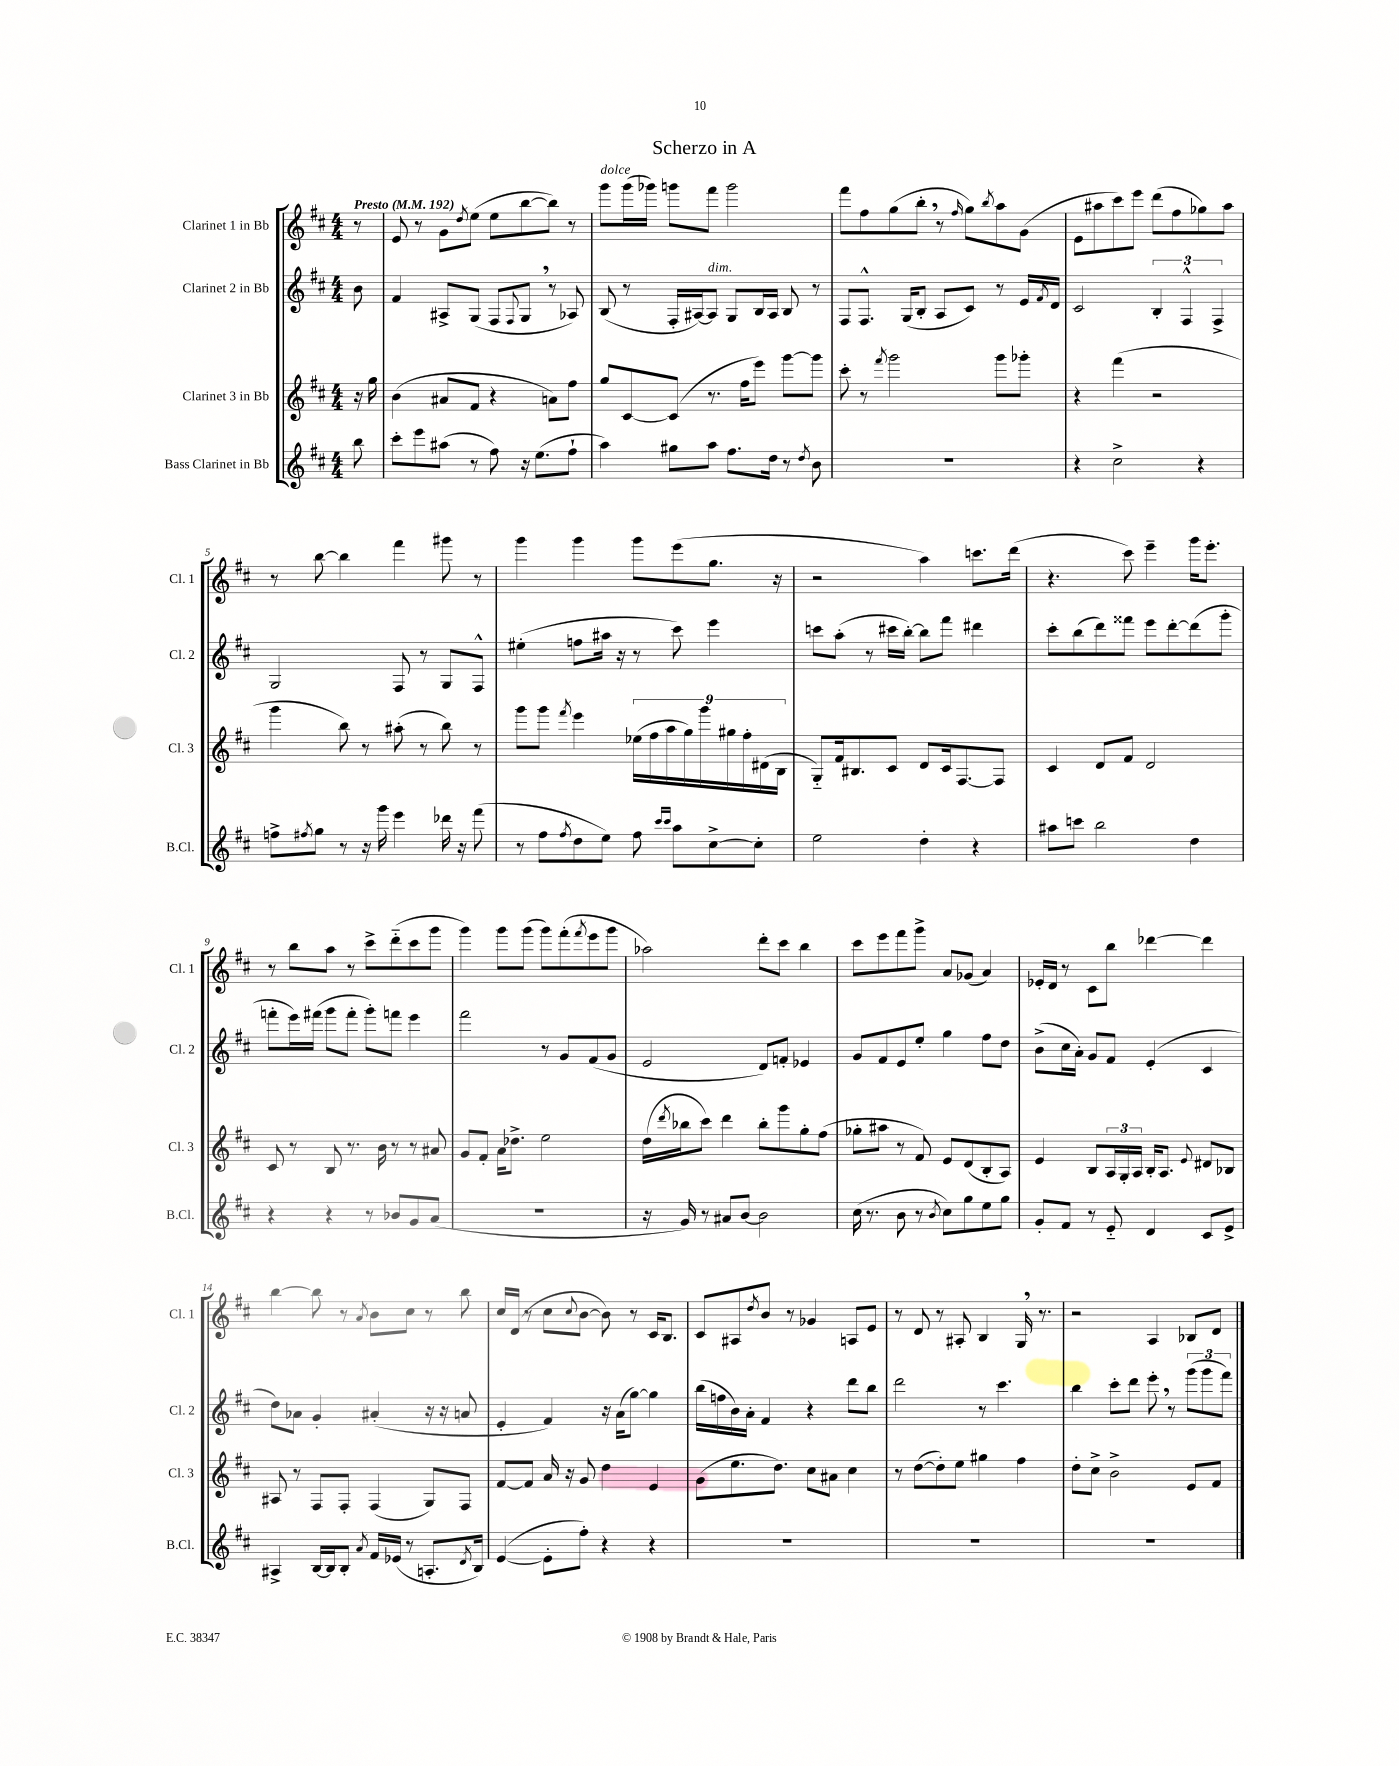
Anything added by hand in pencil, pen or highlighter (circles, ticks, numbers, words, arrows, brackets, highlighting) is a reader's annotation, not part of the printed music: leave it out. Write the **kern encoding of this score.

**kern	**kern	**kern	**kern
*staff4	*staff3	*staff2	*staff1
*clefG2	*clefG2	*clefG2	*clefG2
*k[f#c#]	*k[f#c#]	*k[f#c#]	*k[f#c#]
*M4/4	*M4/4	*M4/4	*M4/4
*MM192	*MM192	*MM192	*MM192
8bb\	16r	8b\	8r
.	16gg\	.	.
=	=	=	=
8ccc#'\L	(4b\	4f#/	8e/
8eee\	.	.	8r
(8aa#\J	8a#/L	8A#^/L	8g\L
.	.	.	8qdd/
8r	8f#/J	(8G/J	(8ee\J
8ff#\)	4r	8F#/L	8ee\L
.	.	8qqF#/	.
16r	.	8G/J	[8bb\
(8.ee\L	.	.	.
.	8a\L)	8r	8bb\]J)
8ff#`\J	8ff#\J	8A-/)	8r
=	=	=	=
4aa\)	8gg/L	(8B/	8ggg\L
.	[8c#/	8r	(16ggg\L
.	.	.	16ggg-\JJ)
8gg#\L	(8c#/]J	16F#'/LL	8ggg\L
.	.	[16A#/J)	.
8aa\J	8.r	8A#/]J	8fff#\J
8.ff#\L	.	8G/L	2ggg\
.	16ff#\LK	.	.
.	8eee\J)	16B/L	.
16dd\Jk	.	16A#/JJ	.
8r	[8ggg\L	8B/	.
8qdd/	.	.	.
8b\	8ggg\]J	8r	.
=	=	=	=
1r	8ccc#'\	8F#/L	8fff#\L
.	8r	8.F#^^/J	8ff#\
.	8qfff#/	.	.
.	2ggg\	.	(8gg\
.	.	(16G/LK	.
.	.	8B'/J	8bb'\J
.	.	8A/L	8r
.	.	.	16qqff#/
.	.	8c#/J)	8gg\L)
.	.	.	8qbb/
.	8ggg\L	8r	8aa\
.	8ggg-'\J	16e/LL	(8g\J
.	.	8qf#/	.
.	.	16d/JJ	.
=	=	=	=
4r	4r	2c#/	8e\L
.	.	.	8aa#\
2cc#^\	(4fff#\	.	8ccc#\)
.	.	.	8eee\J
.	2r	6B'/	(8ddd\L
.	.	.	8ff#\
.	.	6F#^^/	.
4r	.	.	8gg-\)
.	.	6F#^/	.
.	.	.	8aa#\J
=	=	=	=
8ff^\L	4ggg\	2G/	8r
8qff#/	.	.	.
8gg\J	.	.	[8bb\
8r	8bb\)	.	4bb\]
16r	8r	.	.
16ggg\	.	.	.
4eee\	(8aa#'\	8F#/	4fff#\
.	8r	8r	.
16ddd-\	8bb\)	8G/L	8ggg#\
16r	.	.	.
(8fff#\	8r	8F#^^/J	8r
=	=	=	=
8r	8ggg\L	(4ee#'\	4ggg\
8ff#\L	8ggg\J	.	.
8qff#/	8qfff#/	.	.
8dd\	4eee\	8ff\L	4ggg\
8ee\J)	.	16aa#\Jk	.
.	.	16r	.
8ff#\	(18ee-\LL	8r	8ggg\L
.	18ff#\	.	.
.	18aa\	.	.
16qqccc#/LL	.	.	.
16qqccc#/JJ	.	.	.
8aa\L	.	8ccc#\)	(8eee\
.	18gg\)	.	.
.	18ggg\	.	.
[8cc#^\	.	4eee\	8.gg\J
.	18gg#\	.	.
.	18ff#'\	.	.
8cc#'\]J	.	.	.
.	(18d#\	.	.
.	.	.	16r
.	18B\JJ	.	.
=	=	=	=
2ee\	8G'~/L)	8ccc\L	2r
.	16f#/k	(8aa'\J	.
.	8.B#/	.	.
.	.	8r	.
.	8c#/J	16ccc#\LL	.
.	.	[16bb'\JJ)	.
4dd'\	8d/L	8bb\]L	4aa\)
.	16c#/k	8fff#\J	.
.	[8.F#/	.	.
4r	.	4ddd#\	8.ccc\L
.	8F#/]J	.	.
.	.	.	(16ddd\Jk
=	=	=	=
8aa#\L	4c#/	8ccc#'\L	4.r
8ccc\J	.	(8bb\	.
2bb\	8d/L	8ddd\)	.
.	8f#/J	8fff##\J	8ccc#\)
.	2d/	8eee\L	4eee~\
.	.	[8ddd'\	.
4dd\	.	(8ddd\]	16ggg\LK
.	.	.	8.eee'\J
.	.	8ggg'\J	.
=	=	=	=
4r	8c#/	8fff'\L	8r
.	8r	16eee\L)	8bb\L
.	.	(16fff#\JJ	.
4r	8B/	8ggg\L	8aa\J
.	8.r	8fff#'\J	8r
8r	.	8ggg'\L)	8ccc#^\L
.	16b\	.	.
8b-/L	8r	8fff\J	(8ddd'~\
8g/	8r	4eee\	8ccc#\
(8a/J	8a#/	.	8ggg\J
=	=	=	=
1r	8g/L	2fff#\	4ggg\)
.	8f#'/J	.	.
.	16a\LK	.	8ggg\L
.	8.dd-^\J	.	.
.	.	.	(8ggg\J
.	2ee\	8r	8ggg\L)
.	.	8g/L	(8fff#'\
.	.	.	8qfff#/
.	.	(8f#/	8eee\
.	.	8g/J	8ggg\J
=	=	=	=
16r	(16dd\LL	2e/	2aa-\)
.	8qddd/	.	.
16g/)	16bb-\J	.	.
8r	8ccc#\J)	.	.
8a#/L	4ddd\	.	.
[8b/J	.	.	.
2b\]	8bb-'\L	8d/L)	8ddd'\L
.	8ggg\	8f'/J	8ccc#\J
.	8gg'\	4e-/	4bb\
.	(8ff#\J	.	.
=	=	=	=
(16cc#\	8gg-'\L	8g/L	8ccc#\L
8.r	.	.	.
.	8aa#\J	8f#/	8eee\
8b\	8r	8e/	8fff#\
8r	8f#/)	8ee'/J	8ggg^\J
8qb/	.	.	.
8cc#\L)	8e/L	4gg\	8a/L
8gg\	(8d/	.	(8g-/J
8ee\	8B'/	8ff#\L	4a/)
8gg\J	8A/J)	8dd\J	.
=	=	=	=
8g'/L	4e/	(8b^\L	16e-'/LL
.	.	.	16d/JJ
8f#/J	.	16cc#\L	8r
.	.	16a'\JJ)	.
8r	8B/L	8g/L	8c#\L
8e'~/	24A/L	8f#/J	8bb\J
.	24G'/	.	.
.	24A/JJ	.	.
4d/	16B'/LK	(4e'/	[4ddd-\
.	8.A/J	.	.
.	8qqe/	.	.
8c#/L	8d#/L	4c#/	4ddd-\]
8e^/J	8B-/J	.	.
=	=	=	=
4A#^/	8A#/	8dd\L)	[4bb\
.	8r	8a-\J	.
[16B/LL	8F#/L	4g'/	8bb\]
16B/]J	.	.	.
8B'/J	8F#'/J	.	8r
8qa/	.	.	8qa/
16f#/LL	(4F#/	(4a#'/	8b\L
(16e-/JJ	.	.	.
8r	.	.	8cc#\J
8.A'/L	8G/L)	16r	8r
.	.	16r	.
.	8F#/J	8a/	8bb\
8qd/	.	.	.
16B/Jk)	.	.	.
=	=	=	=
([4e/	[8f#/L	4e'/	16cc#/LL
.	.	.	(16d/JJ
.	8f#/]J	.	8r
8e'\]L	16a/	4f#/)	8cc#\L
.	16r	.	.
.	.	.	8qqcc#/
8ff#'\J)	8g/	.	[8b\J
4r	4dd\	16r	8b\])
.	.	(16a\LK	.
.	.	[8gg\J)	8r
4r	4e/	4gg\]	16c#/LK
.	.	.	8.B/J
=	=	=	=
1r	(8g\L	(16bb\LL	8c#/L
.	.	16ff\	.
.	8.ee\	16b\)	8A#/
.	.	16a'\JJ	.
.	.	.	8qdd/
.	.	4f#/	8b/J
.	8.dd\J)	.	.
.	.	.	8r
.	8cc#\L	4r	4g-/
.	8a#\J	.	.
.	4cc#\	8ddd\L	8A/L
.	.	8bb\J	8e/J
=	=	=	=
1r	8r	2ddd\	8r
.	([8dd\L	.	8d/
.	8dd'\])	.	8r
.	8ee\J	.	8A#'/
.	4gg#\	8r	4B/
.	.	4.ccc#\	.
.	4ff#\	.	16G/
.	.	.	8.r
=	=	=	=
1r	8dd'\L	4bb\	2r
.	8cc#^\J	.	.
.	2b^\	8ccc#'\L	.
.	.	8ddd\J	.
.	.	8eee'\	4A/
.	.	8r	.
.	8e/L	(12ggg\L	8B-/L
.	.	12ggg\	.
.	8f#/J	.	8d/J
.	.	12fff#\J)	.
==	==	==	==
*-	*-	*-	*-
